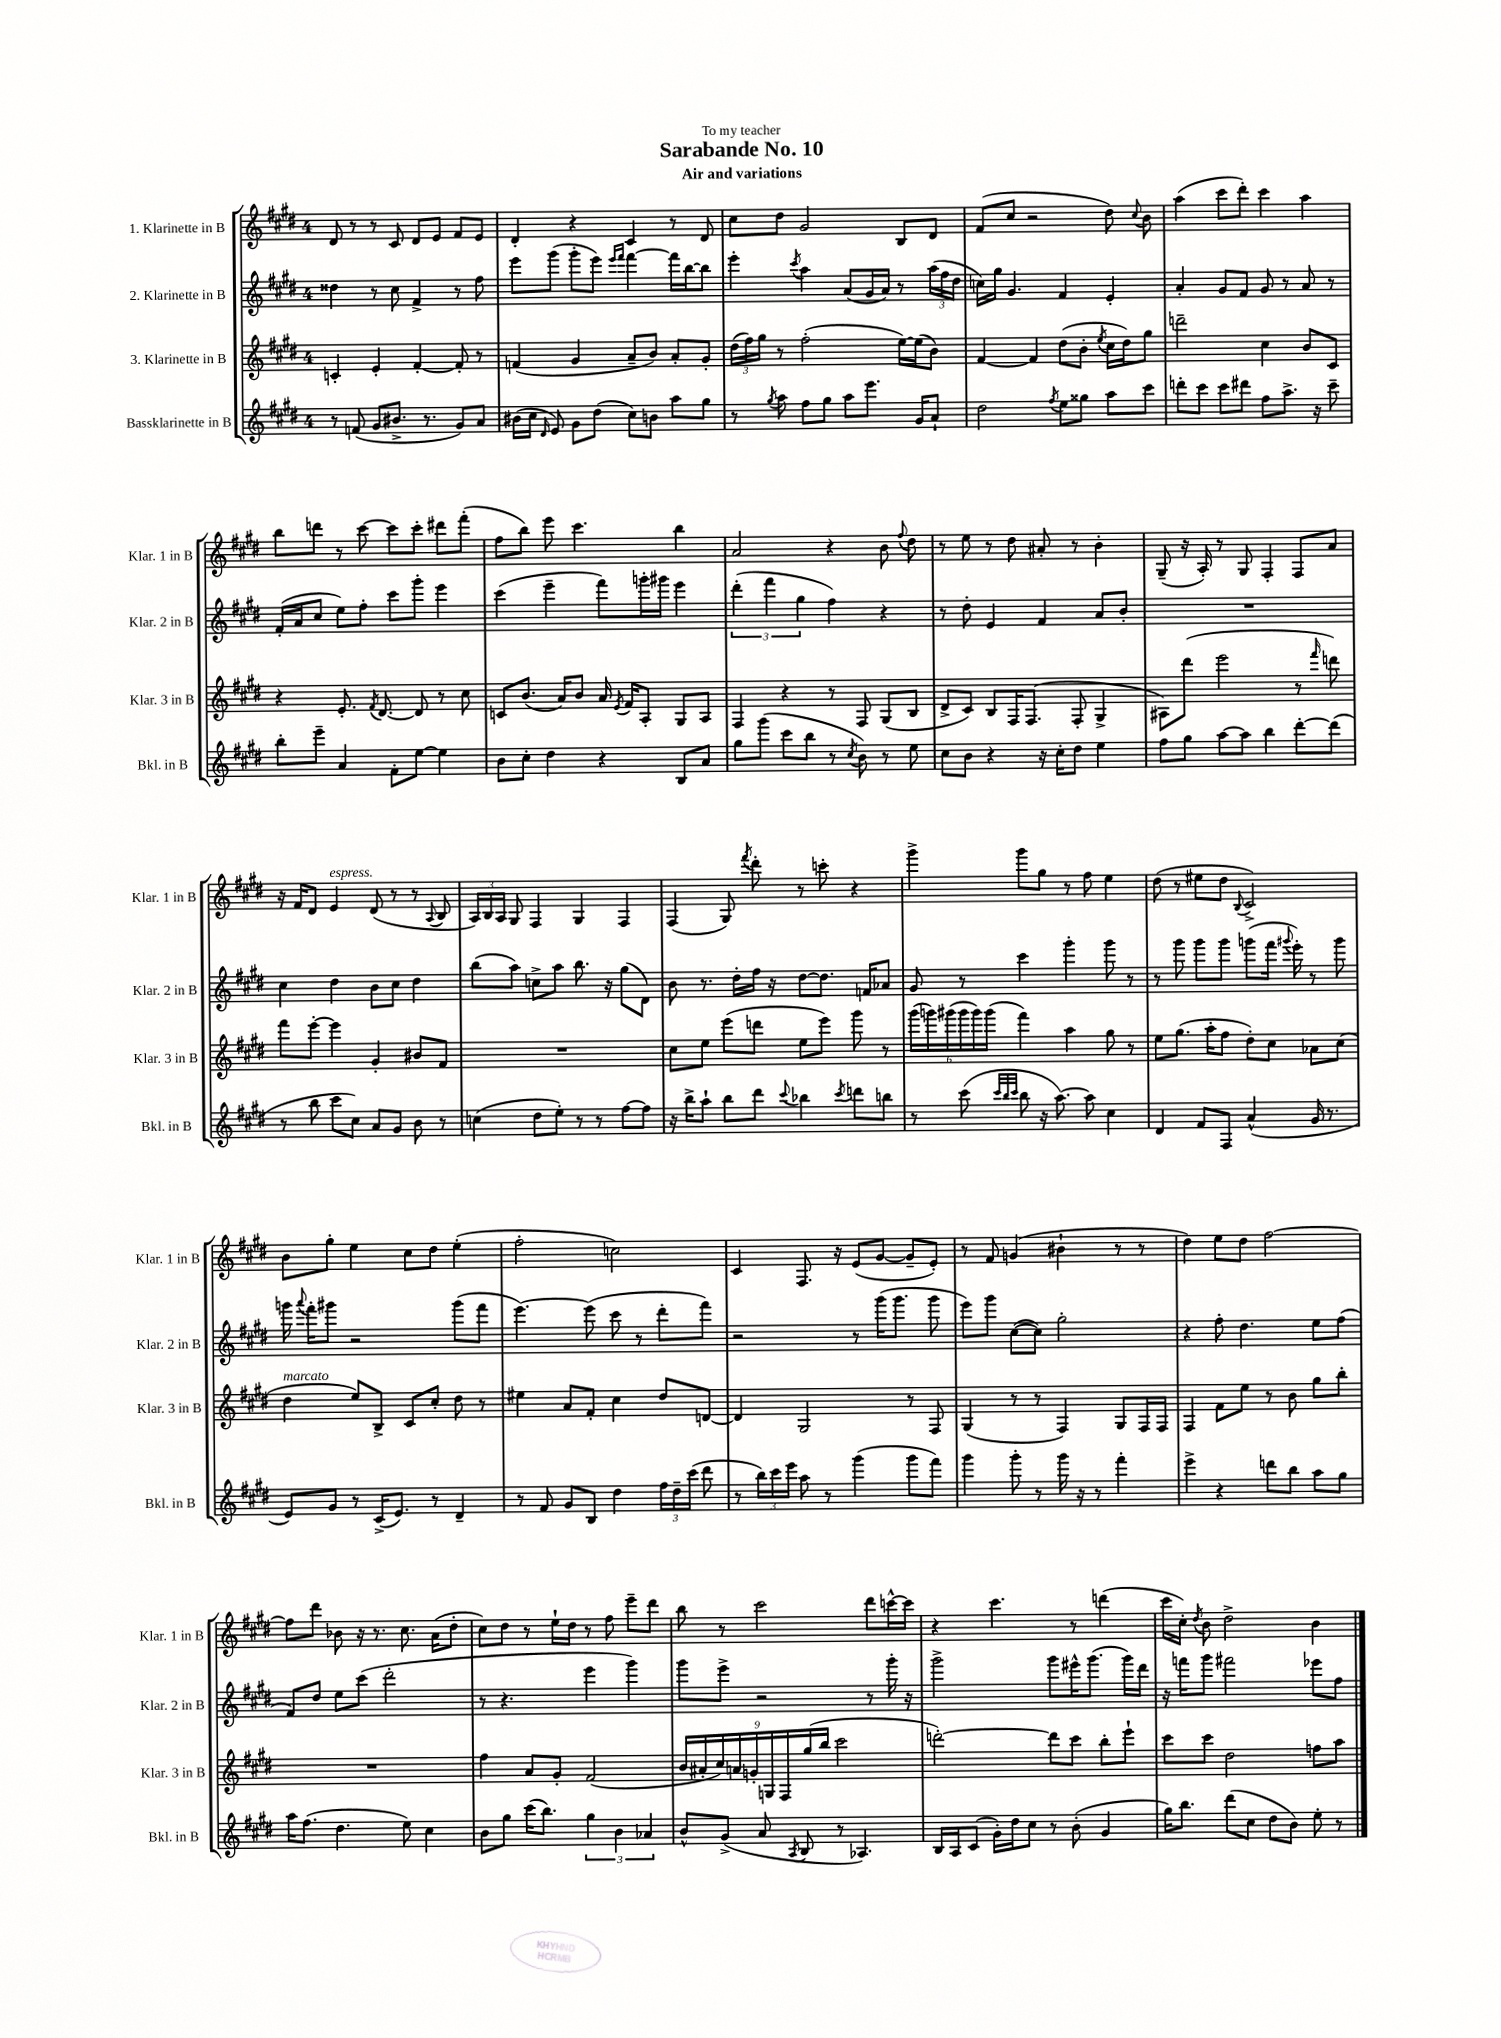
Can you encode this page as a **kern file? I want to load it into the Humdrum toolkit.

**kern	**kern	**kern	**kern
*staff4	*staff3	*staff2	*staff1
*clefG2	*clefG2	*clefG2	*clefG2
*k[f#c#g#d#]	*k[f#c#g#d#]	*k[f#c#g#d#]	*k[f#c#g#d#]
*M4/4	*M4/4	*M4/4	*M4/4
8r	4c'	4dd##	8d#
(8f	.	.	8r
8g#	4e'	8r	8r
8.b#^	.	8cc#	8c#
.	[4f#'	4f#^	8d#
8.r	.	.	.
.	.	.	8e
8g#)	8f#']	8r	8f#
8a	8r	8ff#	8e
=	=	=	=
(16b#	(4f	8eee	4d#'
16cc#	.	.	.
16qqd#	.	.	.
8e)	.	(8ggg#	.
8g#	4g#	8ggg#'	4r
(8dd#	.	8eee)	.
.	.	16qqeee	.
.	.	16qqfff#	.
8cc#)	8a~	[4fff#	4c#
8b	8b)	.	.
8aa	8a'	16fff#]	8r
.	.	[16bb	.
8gg#	8g#'	8bb]	8d#
=	=	=	=
8r	(24dd#	4eee'	8cc#
.	24ff#)	.	.
.	24gg#	.	.
8qgg#	.	.	.
8aa	8r	.	8dd#
.	.	8qccc#	.
8ff#	(2ff#'	4aa	2g#
8gg#	.	.	.
8aa	.	(8a	.
8.eee	.	16g#	.
.	.	16a)	.
.	[16ee)	8r	8B
16g#	(16ee]	.	.
8a`	8b)	(24aa	8d#
.	.	24ff#	.
.	.	24dd#	.
=	=	=	=
2dd#	[4f#	16cc)	(8f#
.	.	16gg#	.
.	.	4.g#	8cc#
.	4f#]	.	2r
8qff#	.	.	.
8ee	(8dd#	4f#	.
8gg##	8b'	.	.
.	8qee	.	.
8aa	16cc#	4e'	8dd#)
.	16dd#)	.	.
.	.	.	8qqcc#
8ccc#	8gg#	.	8b
=	=	=	=
8ddd'	2ddd~	4a'	(4aa
8ccc#	.	.	.
8ccc#	.	8g#	8ccc#
8ddd#	.	8f#	8ddd#')
8ff#	4cc#	8g#	4ccc#
8.aa^	.	8r	.
.	8b	8a	4aa
16r	.	.	.
8ccc#~	8c#	8r	.
=	=	=	=
8bb'	4r	(16f#'	8bb
.	.	16a	.
8eee~	.	8cc#	8ddd
4a	8.e'	8ee)	8r
.	.	8ff#'	[8ccc#
.	8qf#	.	.
.	[8.d#	.	.
8f#'	.	8ccc#	8ccc#]
[8ee	8d#]	8ggg#'	8ccc#'
4ee]	8r	4eee	8ddd#
.	8cc#	.	(8fff#'
=	=	=	=
8b	8c	(4ccc#	8ff#
8cc#'	(8.b	.	8bb)
4dd#	.	4eee~	8eee
.	16a)	.	.
.	8b	.	4.ccc#
4r	16a	8fff#)	.
.	8qe	.	.
.	16f#	.	.
.	8A'	16ggg'	.
.	.	16ggg#	.
8B	8G#	4eee	4bb
8a	8A	.	.
=	=	=	=
8gg#	4F#	(6ddd#'	2a
(8ggg#	.	.	.
.	.	6fff#	.
8ccc#	4r	.	.
.	.	6gg#	.
8bb	.	.	.
8r	8r	4ff#)	4r
8qcc#	.	.	.
8b)	8F#	.	.
8r	(8G#	4r	8b
.	.	.	8qqff#
8ee	8B	.	8dd#
=	=	=	=
8cc#	8d#^	8r	8r
8b	8c#)	8dd#'	8ee
4r	8B	4e	8r
.	16F#	.	8dd#
.	(8.F#	.	.
16r	.	4f#	8a#'
16cc#'	.	.	.
8dd#	8F#'	.	8r
4ee	4G#^	8a	4b'
.	.	8b'	.
=	=	=	=
8ff#	8A#)	1r	(8G#~
8gg#	(8ddd#	.	16r
.	.	.	16A')
[8aa	2eee	.	8r
8aa]	.	.	8G#
4bb	.	.	4F#'
[8ddd#'	8r	.	8F#
.	16qqfff#	.	.
(8ddd#]	8ddd)	.	8a
=	=	=	=
8r	8fff#	4cc#	16r
.	.	.	16f#
8bb	[8eee'	.	8d#
8ccc#	4eee]	4dd#	4e
8cc#)	.	.	.
8a	4g#'	8b	(8d#
8g#	.	8cc#	8r
8b	8b#	4dd#	8r
.	.	.	8qqA
8r	8f#	.	8B
=	=	=	=
(4cc	1r	(8bb	24A)
.	.	.	24B
.	.	.	24A
.	.	8aa)	8G#
8dd#	.	8cc^	4F#
8ee')	.	8aa	.
8r	.	8.bb	4G#
8r	.	.	.
.	.	16r	.
[8ff#	.	(8gg#	4F#
8ff#]	.	8d#)	.
=	=	=	=
16r	8cc#	8b	(4F#
16bb^	.	.	.
8aa`	8ee	8.r	.
8bb	(8eee	.	8G#)
.	.	16dd#'	.
.	.	.	8qfff#
8ddd#	8ddd	16ff#	8ddd#'
.	.	16r	.
8qqccc#	.	.	.
4bb-	8ee	[8dd#	8r
.	8eee)	8.dd#]	8ccc'
8qccc#	.	.	.
8ddd	8ggg#	.	4r
.	.	16f	.
8bb	8r	8a-	.
=	=	=	=
8r	(24ggg#	8g#	4ggg#^
.	24ggg)	.	.
.	(24ggg#	.	.
(8ccc#	24ggg#	8r	.
.	24ggg#)	.	.
.	(24ggg#	.	.
32qqccc#	.	.	.
32qqbb	.	.	.
32qqccc#	.	.	.
8bb	4fff#)	4ccc#	8ggg#
16r	.	.	8gg#
[8.aa)	.	.	.
.	4aa	4ggg#'	8r
8aa]	.	.	8ff#
4cc#	8gg#	8ggg#	4ee
.	8r	8r	.
=	=	=	=
4d#	8ee	8r	(8dd#
.	(8.gg#	8ggg#	8r
8f#	.	8ggg#	8ee#
.	16aa'	.	.
8F#	8ff#	8ggg#	8dd#
.	.	.	8qqB
(4a^^	8dd#')	(8ggg	2c#^)
.	8cc#	16fff#	.
.	.	8qqggg#	.
.	.	16eee')	.
16g#	8a-	8r	.
8.r	.	.	.
.	(8cc#	8ggg#	.
=	=	=	=
8e)	4dd#	16ggg	8b
.	.	8qqaaa	.
.	.	16fff#'	.
8g#	.	8ggg#	8gg#'
8r	8ee)	2r	4ee
(16c#^	8B^	.	.
8.e)	.	.	.
.	8c#	.	8cc#
8r	8cc#'	.	8dd#
4d#~	8dd#	(8ggg#	(4ee'
.	8r	8fff#	.
=	=	=	=
8r	4ee#	[4.eee)	2ff#'
8f#	.	.	.
8g#	8a	.	.
8B	8f#'	(8eee]	.
4dd#	4cc#	8ccc#	2cc)
.	.	8r	.
24ff#	8dd#	8ddd#'	.
24dd#~	.	.	.
(24ccc#	.	.	.
8ddd#	[8d	8fff#)	.
=	=	=	=
8r	4d]	2r	4c#
24bb)	.	.	.
24ccc#	.	.	.
24eee	.	.	.
8aa	2G#	.	8.F#
8r	.	.	.
.	.	.	16r
(4ggg#	.	8r	(8e
.	.	(16ggg#	[8g#
.	.	8.ggg#	.
8ggg#	8r	.	8g#~]
8fff#)	8F#	8ggg#	8e')
=	=	=	=
4ggg#	(4G#	8eee)	8r
.	.	8ggg#	8f#
8ggg#'	8r	([8cc#	(4g
8r	8r	8cc#])	.
16ggg#	4F#)	2gg#'	4b#`
16r	.	.	.
8r	.	.	.
4fff#'	8G#	.	8r
.	16F#	.	8r
.	16F#	.	.
=	=	=	=
4eee^	4F#	4r	4dd#)
4r	8f#	8ff#'	8ee
.	8ee	4.dd#	8dd#
8ddd	8r	.	[2ff#
8bb	8b	.	.
8aa	8gg#	8ee	.
8gg#	8bb'	(8ff#	.
=	=	=	=
16aa	1r	8f#)	8ff#]
(8.ff#	.	.	.
.	.	8dd#	8ddd#
4.dd#	.	8ee	8b-
.	.	(8ccc#	16r
.	.	.	8.r
.	.	2ddd#'	.
8ee)	.	.	8.cc#
4cc#	.	.	.
.	.	.	(16a
.	.	.	8dd#'
=	=	=	=
8b	4ff#	8r	8cc#)
8gg#	.	4.r	8dd#
(16ccc#	8a	.	8r
8.bb)	.	.	.
.	8g#'	.	16ee`
.	.	.	16dd#
6gg#	(2f#	4eee	8r
.	.	.	8ff#
6b	.	.	.
.	.	4ggg#)	8eee~
6a-	.	.	.
.	.	.	8ddd#
=	=	=	=
8b^^	18b	8ggg#	8bb
.	18a#'	.	.
.	18cc#)	.	.
(8g#^	.	8eee^	8r
.	18a	.	.
.	18g'	.	.
8a	.	2r	2ccc#
.	18G	.	.
.	18F#	.	.
8qA	.	.	.
8B	.	.	.
.	(18gg#	.	.
.	18bb	.	.
8r	2ccc#	.	.
4.A-)	.	.	.
.	.	8r	8ddd#
.	.	16ggg#'	[16ccc^^
.	.	16r	16ccc]
=	=	=	=
16B	[2ddd')	2ggg#^	4r
16A	.	.	.
(8c#	.	.	.
16g#')	.	.	4.ccc#
16dd#	.	.	.
8cc#	.	.	.
8r	8ddd]	8ggg#	.
(8b'	8ccc#	16eee#^^	8r
.	.	(8.ggg#	.
4g#	8bb'	.	(4ddd
.	8eee`	16ggg#)	.
.	.	16ddd#	.
=	=	=	=
16gg#)	8ccc#	16r	16ccc#
8.bb	.	16fff	16cc#')
.	.	.	8qdd#
.	8ccc#	8ggg#	8b
(8ddd#	2dd#	2fff#	2dd#^
8cc#	.	.	.
8dd#	.	.	.
8b)	.	.	.
8ee'	8ff	8eee-	4b
8r	8aa	8ff#	.
==	==	==	==
*-	*-	*-	*-
